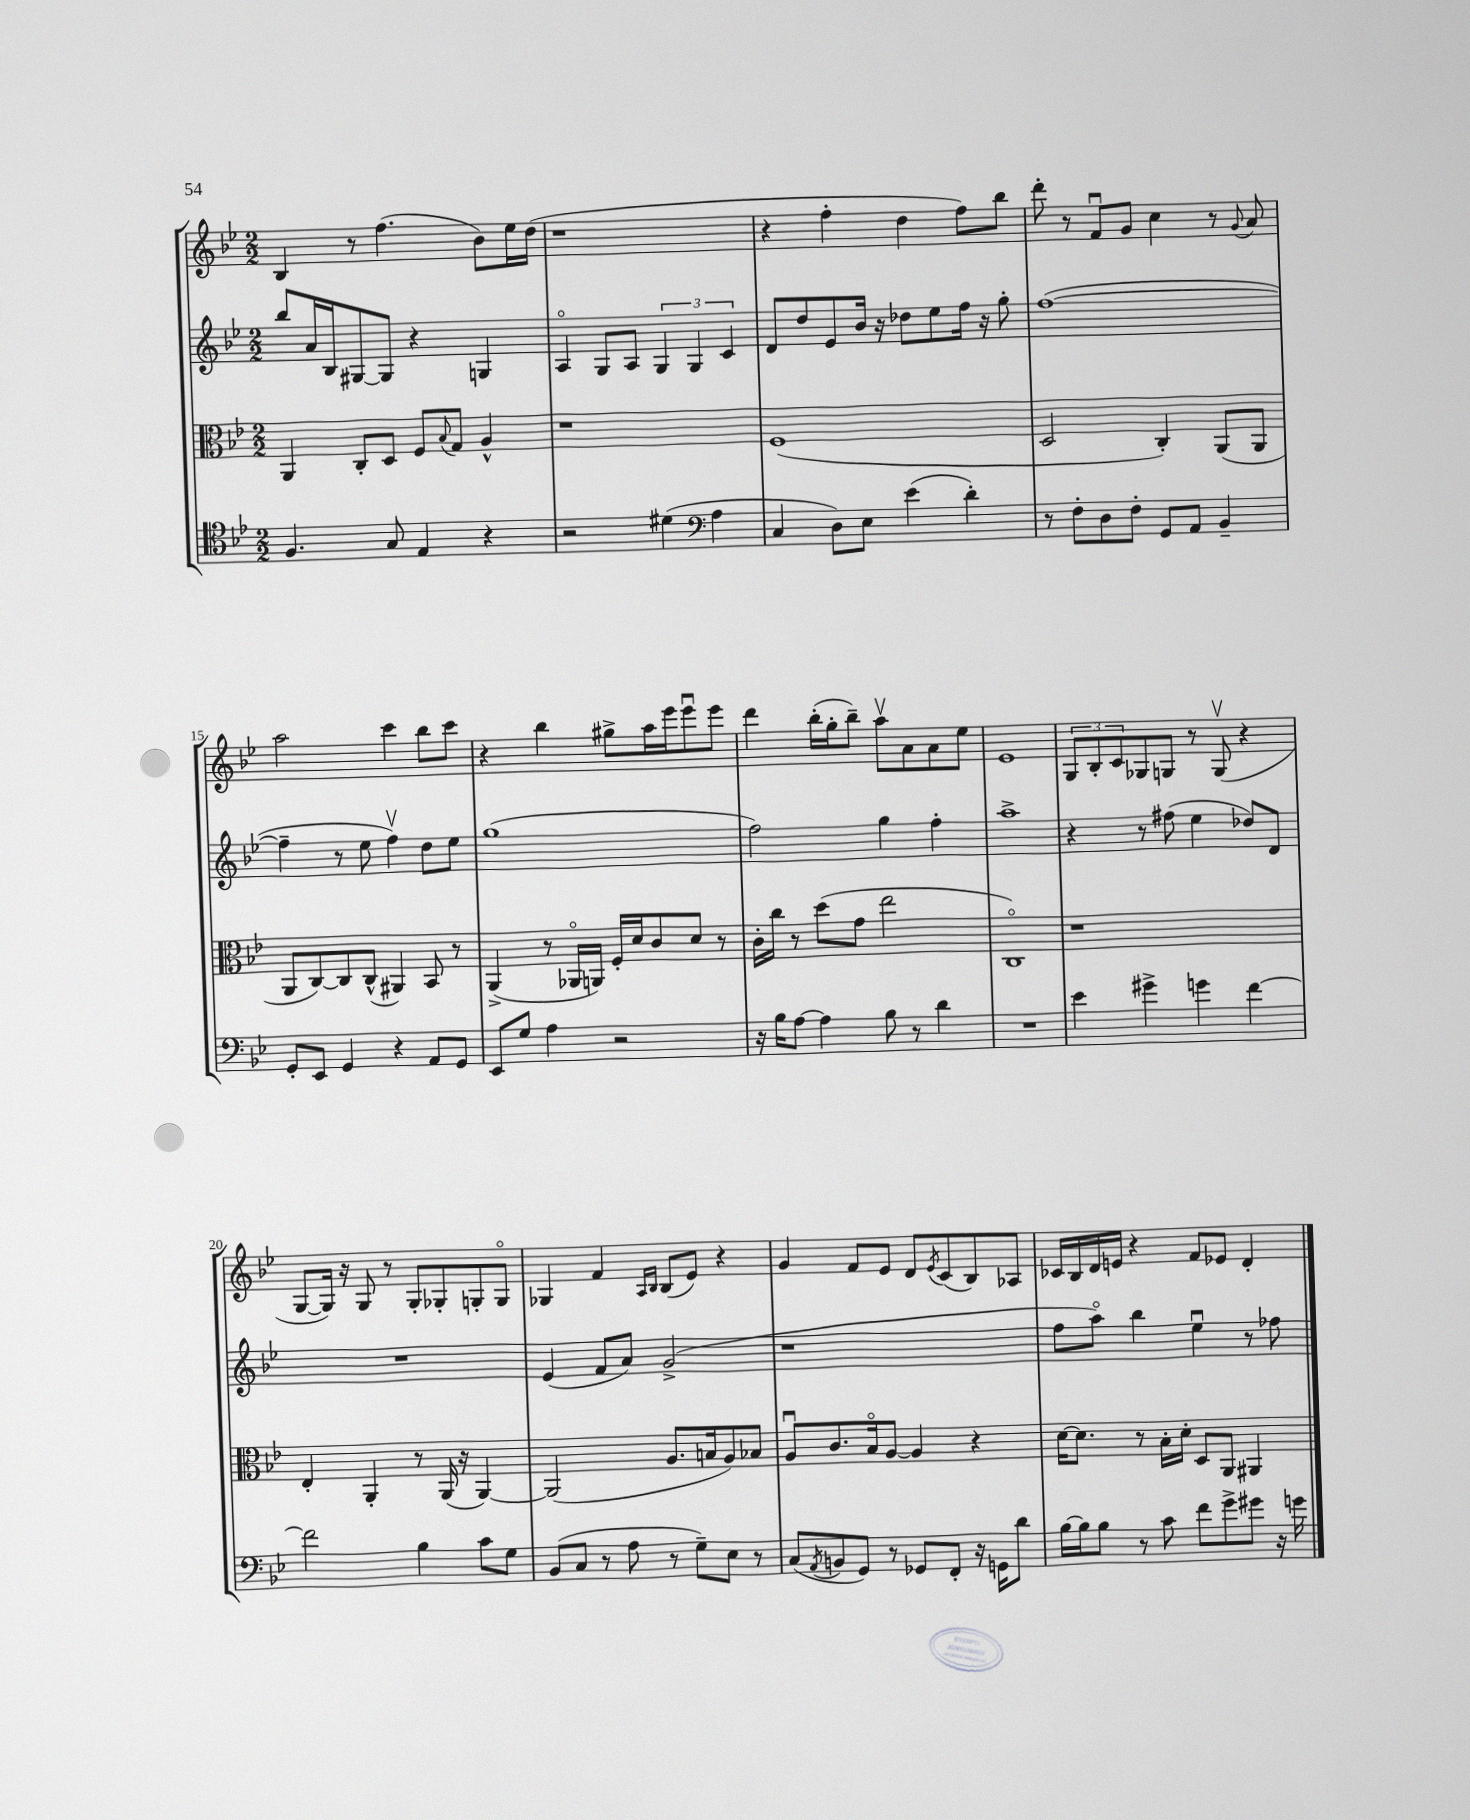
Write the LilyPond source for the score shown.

<<
\new StaffGroup <<
\new Staff = "s0" {
    \clef treble \key bes \major \numericTimeSignature \time 2/2
    bes4 r8 f''4.( bes'8) ees''16 d''16( |
    r1 |
    r4 f''4-. d''4 f''8) bes''8 |
    d'''8-. r8 f'8\downbow g'8 c''4 r8 \appoggiatura { g'8 } a'8 |
    a''2 c'''4 bes''8 c'''8 |
    r4 bes''4 gis''8-> a''16 ees'''16 ees'''8\downbow ees'''8 |
    d'''4 bes''16-.( g''16-. bes''8--) a''8\upbow a'8 a'8 ees''8 |
    ees'1 |
    \tuplet 3/2 { g8 bes8-. c'8 } ges8 g8 r8 g8\upbow( r4 |
    g8~ g16) r16 g8 r8 g8-. ges8-. g8-. g8\flageolet |
    ges4 f'4 \grace { a16 bes16 } bes8( ees'8) r4 |
    g'4 f'8 ees'8 d'8 \acciaccatura { ees'8 } c'8( bes8) aes8 |
    ces'16 bes16 d'16 e'16 r4 f'8 ees'8 d'4-. \bar "|." |
}
\new Staff = "s1" {
    \clef treble \key bes \major \numericTimeSignature \time 2/2
    bes''8 a'16 bes16 gis8~ gis8 r4 g4 |
    a4\flageolet g8 a8 \tuplet 3/2 { g4 g4 c'4 } |
    d'8 d''8 ees'8 bes'16 r16 des''8 ees''8 f''16 r16 g''8-. |
    f''1~( |
    f''4-- r8 ees''8 f''4\upbow) d''8 ees''8 |
    g''1( |
    f''2) g''4 f''4-. |
    a''1-> |
    r4 r8 fis''8( ees''4 des''8) d'8 |
    R1 |
    ees'4( f'8 a'8) g'2->( |
    r1 |
    f''8 a''8\flageolet) bes''4 ees''4\downbow r8 fes''8 \bar "|." |
}
\new Staff = "s2" {
    \clef alto \key bes \major \numericTimeSignature \time 2/2
    a,4 c8-. d8 f8 \appoggiatura { bes8 } g8 a4-^ |
    r1 |
    f1( |
    d2 c4-.) a,8( a,8 |
    a,8 c8~) c8 c8-^( ais,4) bes,8 r8 |
    a,4->( r8 aes,16\flageolet a,16) f16-. d'16 c'8 d'8 r8 |
    c'16-. c''16 r8 d''8( g'8 ees''2 |
    c1\flageolet) |
    r1 |
    ees4-. a,4-. r8 a,16( r16 a,4~) |
    a,2( a8. b16 a8) bes8 |
    a8\downbow c'8. bes16\flageolet a8~ a4 r4 |
    d'16~ d'8. r8 bes16-. d'16-. d8 a,8 ais,4 \bar "|." |
}
\new Staff = "s3" {
    \clef tenor \key bes \major \numericTimeSignature \time 2/2
    f4. g8 ees4 r4 |
    r2 dis'4( \clef bass a4 |
    c4 d8) ees8 ees'4( d'4-.) |
    r8 f8-. d8 f8-. g,8 a,8 bes,4-- |
    g,8-. ees,8 g,4 r4 a,8 g,8 |
    ees,8 g8 a4 r2 |
    r16 bes16 a8~ a4 bes8 r8 d'4 |
    R1 |
    ees'4 gis'4-> g'4 f'4~ |
    f'2 bes4 c'8 g8 |
    bes,8( c8 r8 a8 r8 g8--) ees8 r8 |
    c8( \acciaccatura { a,8 } b,8 g,8) r8 ges,8 f,8-. r16 g,16 d'8 |
    bes16~ bes16 bes8 r8 c'8 f'8 g'8-> gis'8 r16 g'16 \bar "|." |
}
>>
>>
\layout { \context { \Score currentBarNumber = #11 \override BarNumber.break-visibility = ##(#f #t #t) barNumberVisibility = #(every-nth-bar-number-visible 5) } }
